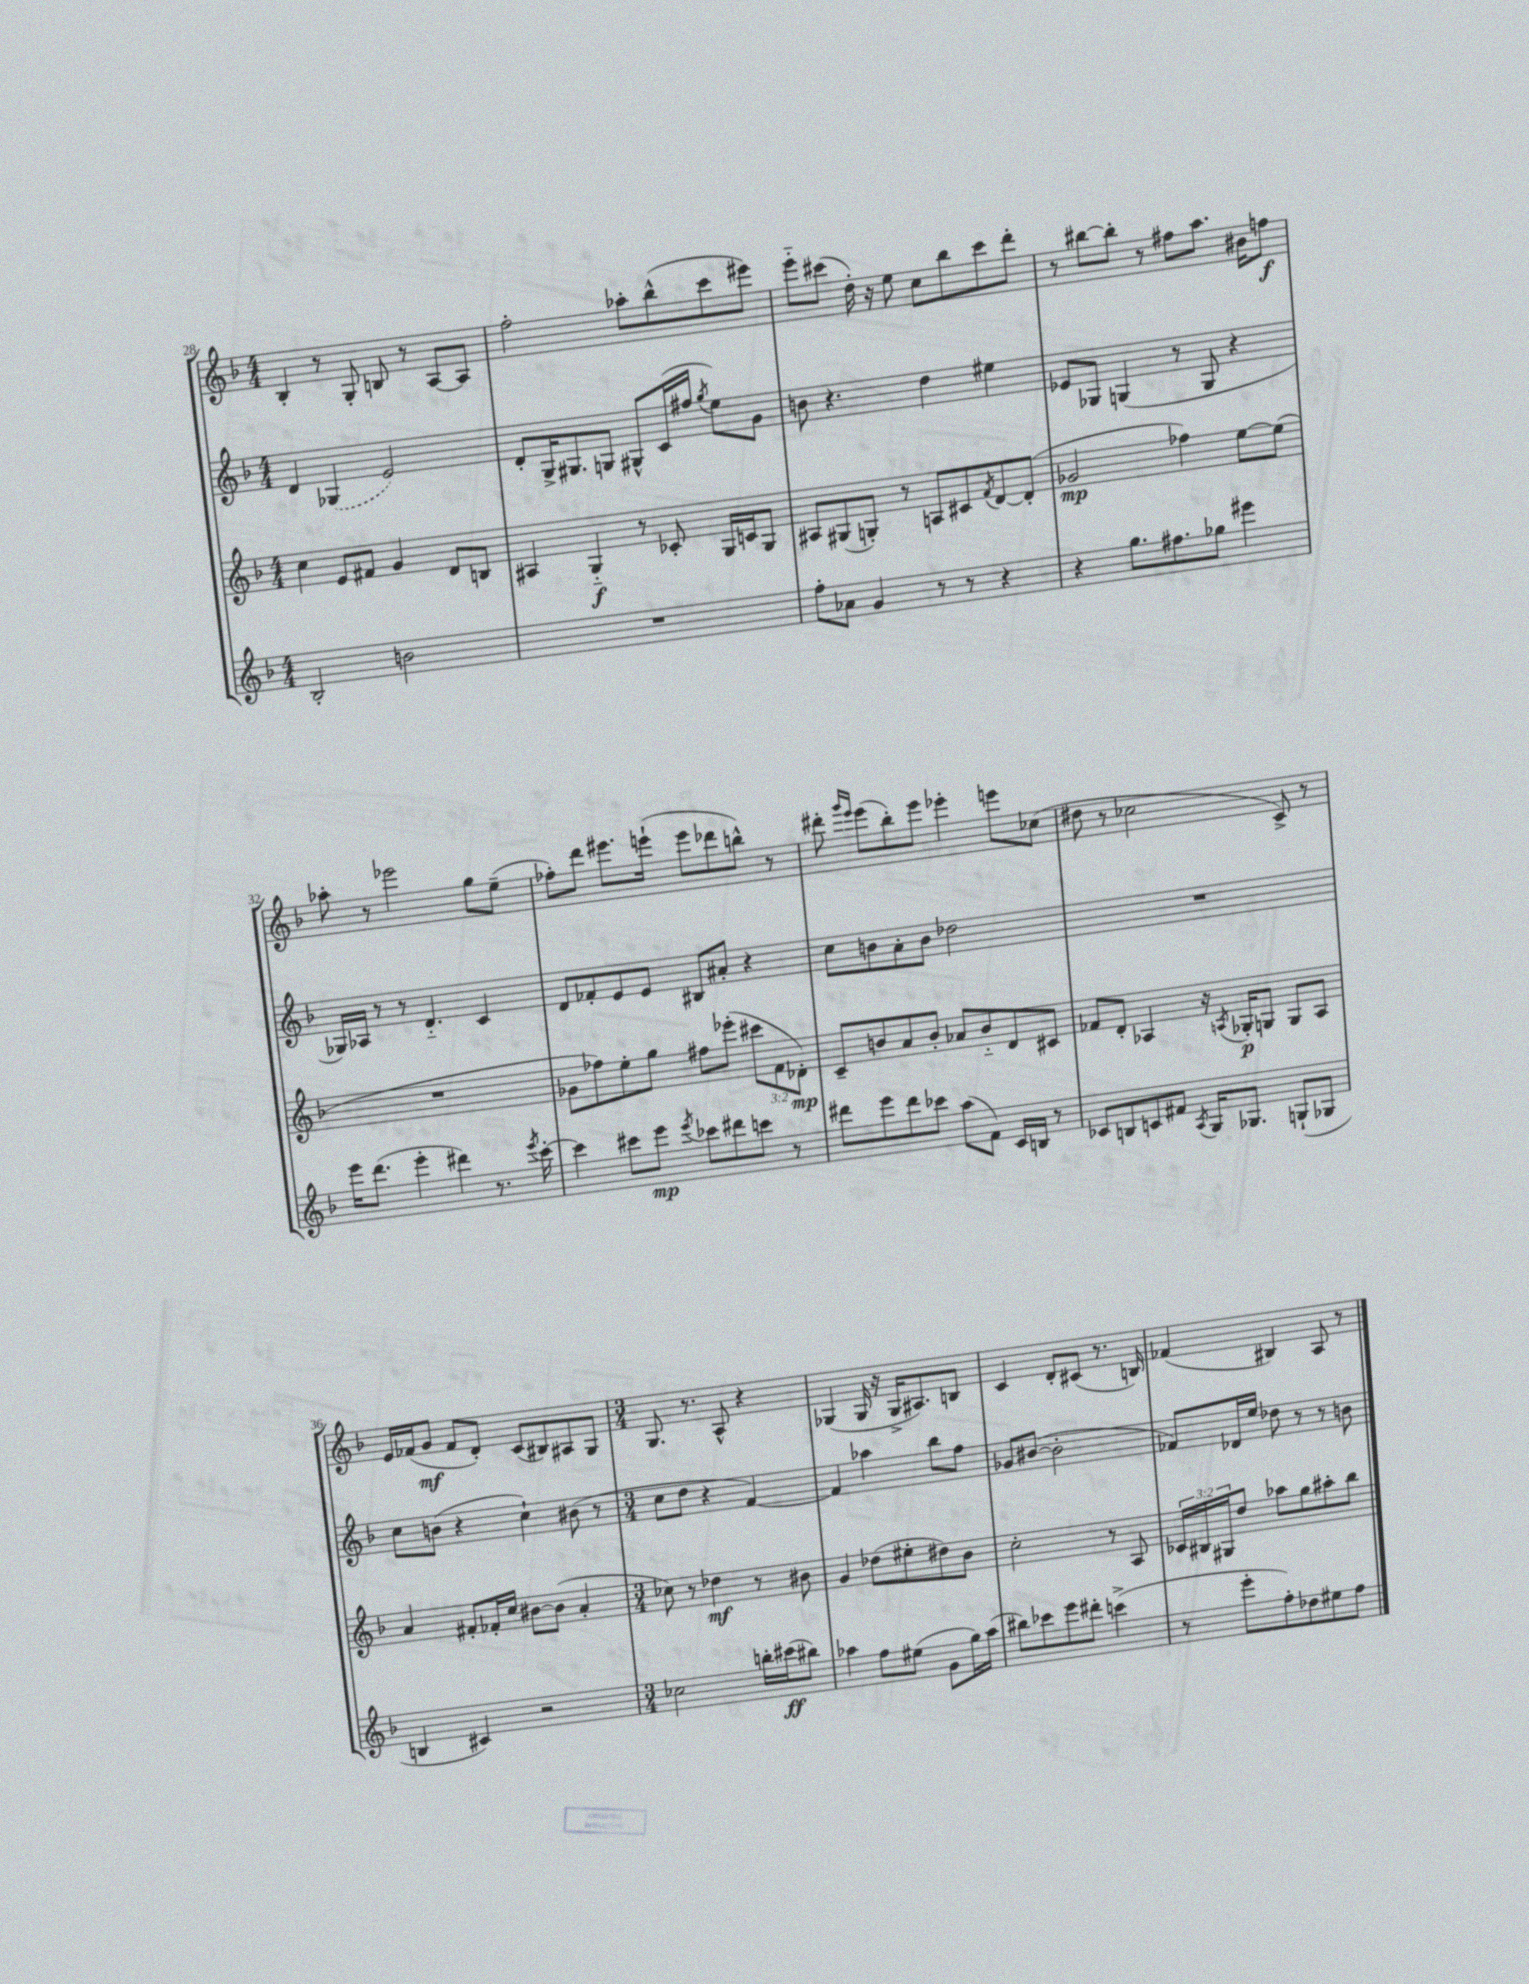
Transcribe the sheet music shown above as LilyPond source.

<<
\new StaffGroup <<
\new Staff = "s0" {
    \clef treble \key f \major \numericTimeSignature \time 4/4
    bes4-. r8 g8-. b8 r8 a8~ a8 |
    f''2-. aes''8-. bes''8-^( c'''8 eis'''8) |
    e'''8-_ cis'''8( d''16-.) r16 e''8 c''8 bes''8 cis'''8 d'''8-. |
    r8 bis''8~ bis''8-. r8 fis''8 a''8. bis'16 f''8\f |
    aes''8-. r8 ees'''2 g''8 e''8--( |
    fes''8-.) d'''8 eis'''8. e'''16-!( e'''8 des'''8 b''8-^) r8 |
    dis'''8-. \grace { g'''16 e'''16 } e'''8( bes''8-.) e'''8 ees'''4-. e'''8 ces''8( |
    dis''8 r8 ces''2 c'8->) r8 |
    e'16 fes'16( g'8\mf fes'8 d'8-.) c'8( bis8) ais8 g8 |
    \numericTimeSignature \time 3/4 g8. r8. a8-^ r4 |
    ges4( ges16 r16 ges16-> ais8.) b8 |
    c'4 d'8-. cis'8( r8. b16) |
    fes'4( bis4) a8 r8 \bar "|." |
}
\new Staff = "s1" {
    \clef treble \key f \major \numericTimeSignature \time 4/4
    d'4 \once \slurDashed ges4( e'2) |
    d'8-. g16-> gis8. g8 gis8-^ c'16( fis''16 \acciaccatura { g''8 } e''8) g'8 |
    b'8 r4. d''4 eis''4 |
    ees'8 ges8 g4( r8 g8 r4 |
    ges16) aes16 r8 r8 d'4.-_ c'4 |
    d'8 fes'8-. e'8 e'8 bis8 ais'8-. r4 |
    c''8 b'8 a'8-. b'8 des''2 |
    R1 |
    c''8 b'8( r4 c''4-!) bis'8( r8 |
    \numericTimeSignature \time 3/4 c''8 d''8 r4 f'4~) |
    f'4 aes''4 bes''8 f''8 |
    ges'8 bis'8~( bis'2-. |
    fes'8) des'16 e''16 des''8 r8 r8 b'8 \bar "|." |
}
\new Staff = "s2" {
    \clef treble \key f \major \numericTimeSignature \time 4/4 \override Staff.TupletNumber.text = #tuplet-number::calc-fraction-text
    c''4 e'8 fis'8 g'4 d'8 b8 |
    ais4 g4-_\f r8 ces'8-. g16 c'16 g8 |
    ais8 gis8( g8-.) r8 a8 cis'8 \acciaccatura { f'8 } d'8~ d'8-.( |
    ges'2\mp fes''4) e''8~ e''8( |
    R1 |
    ges'8 fes''8) e''8-. g''8 fis''8 ees'''8-.( \tuplet 3/2 { cis'''8 f'8 des'8-.\mp) } |
    c'8-- b'8 a'8 b'8-. aes'8 b'8-_ d'8 cis'8 |
    fes'8 d'8-. aes4 r16 \acciaccatura { a8 } ges16-.\p g8 g8 a8 |
    a'4 fis'8-. fes'16-. c''16 bis'8~ bis'8( a'4-. |
    \numericTimeSignature \time 3/4 ces''8) r8 des''4\mf r8 bis'8 |
    g'4 des''8( eis''8-. dis''8) bes'8 |
    c''2-. r8 a8 |
    \tuplet 3/2 { ces'16 bis16 gis16 } d''8 aes''8 g''8 ais''8-. bes''8 \bar "|." |
}
\new Staff = "s3" {
    \clef treble \key f \major \numericTimeSignature \time 4/4
    bes2-. b'2 |
    R1 |
    f''8-. aes'8 g'4 r8 r8 r4 |
    r4 g''8. fis''8. ges''8 eis'''4 |
    e'''16 d'''8.( e'''4-. dis'''4) r8. \acciaccatura { e'''8 } c'''16~-. |
    c'''4 cis'''8 e'''8\mp \acciaccatura { e'''8 } ces'''8 dis'''8 c'''8 r8 |
    dis'''8 e'''8 dis'''8 ces'''8 a''8( f'8) c'16 b16 r8 |
    ces'8 b8 c'8 fis'8 \acciaccatura { a8 } g16 ges8. g8-!( ges8 |
    b4 cis'4) r2 |
    \numericTimeSignature \time 3/4 ces''2 b''16-. cis'''16\ff( bis''8) |
    aes''4 f''8 eis''8( g'8 g''16) aes''16( |
    bis''8) ces'''8 e'''8 dis'''8-. c'''4->( |
    r8 e'''8-. f''8-.) des''8 eis''8 f''8 \bar "|." |
}
>>
>>
\layout { \context { \Score currentBarNumber = #28 } }
